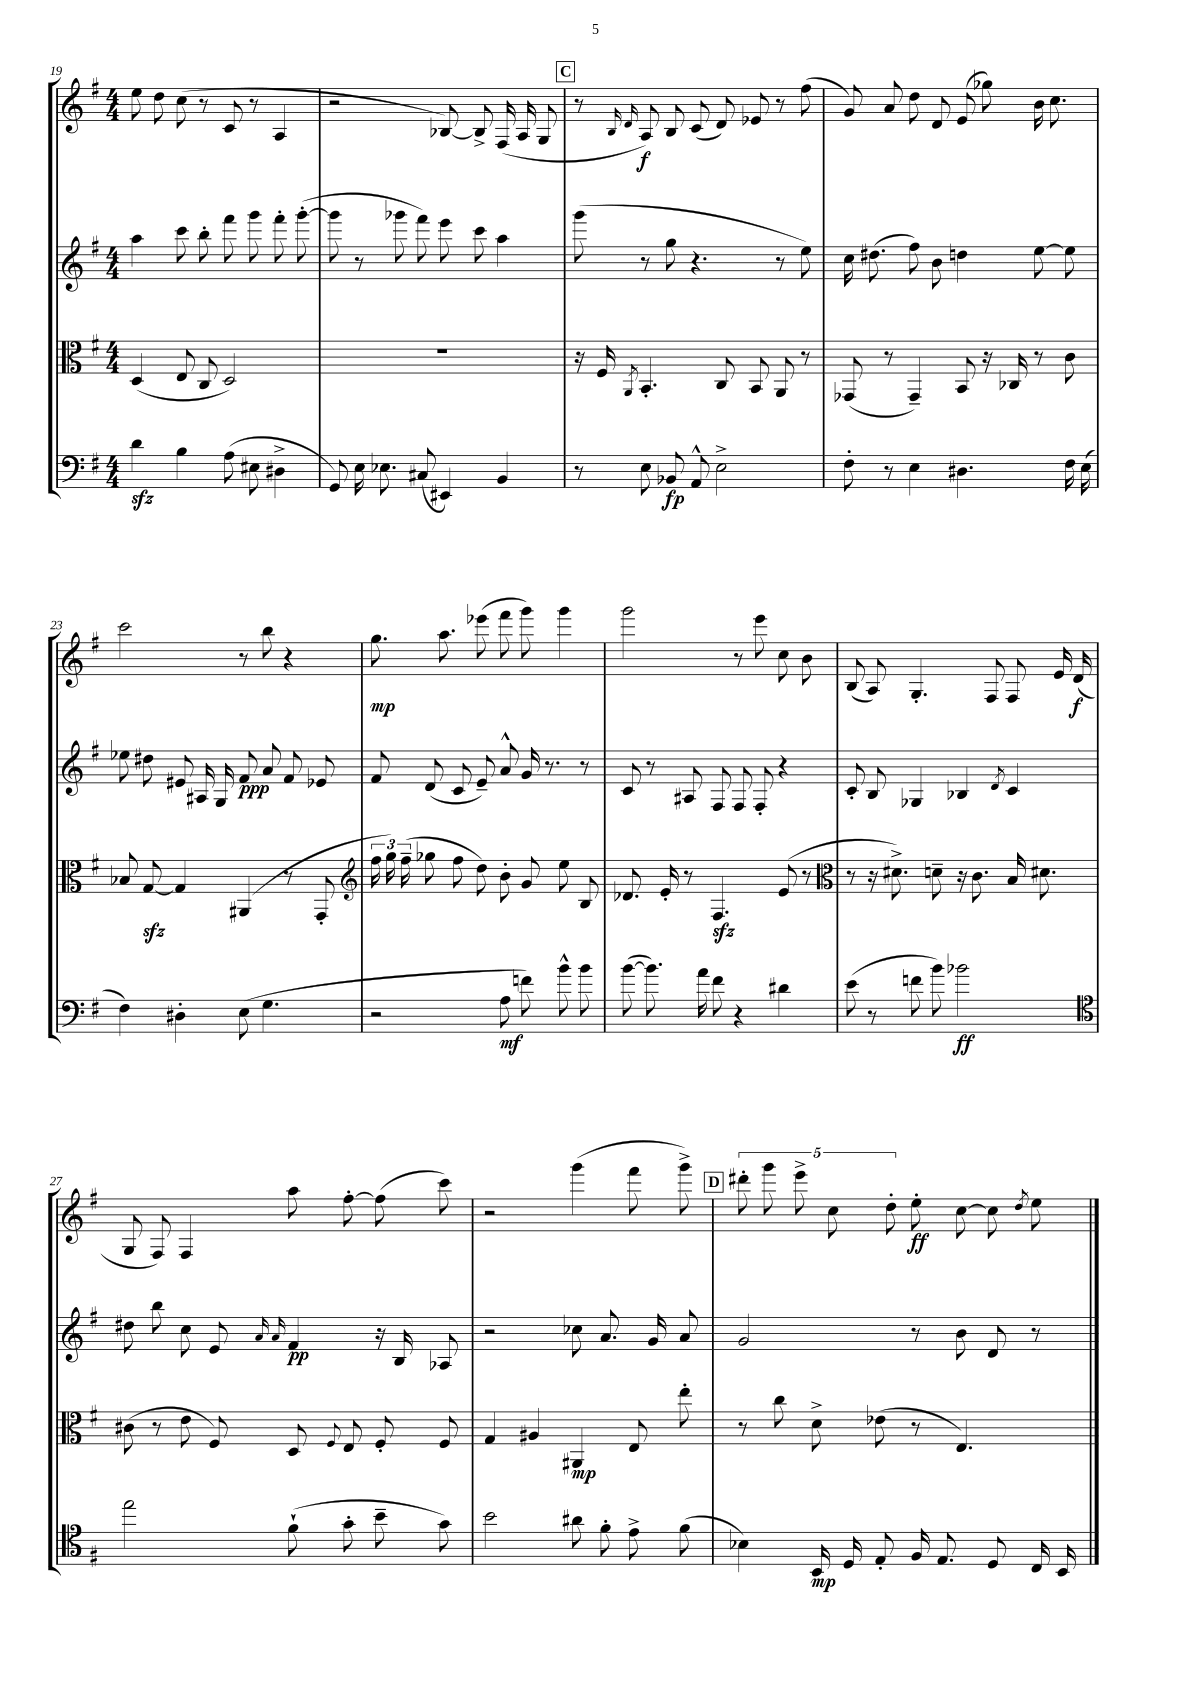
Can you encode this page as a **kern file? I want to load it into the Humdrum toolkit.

**kern	**kern	**kern	**kern
*staff4	*staff3	*staff2	*staff1
*clefF4	*clefC3	*clefG2	*clefG2
*k[f#]	*k[f#]	*k[f#]	*k[f#]
*M4/4	*M4/4	*M4/4	*M4/4
4d	(4D	4aa	8ee
.	.	.	8dd
4B	8E	8ccc	(8cc
.	8C	8bb'	8r
(8A	2D)	8fff#	8c
8E#	.	8ggg	8r
4D#^	.	8fff#'	4A
.	.	([8ggg'	.
=	=	=	=
8GG)	1r	8ggg]	2r
16E	.	8r	.
8.E-	.	.	.
.	.	8ggg-	.
(8C#	.	8fff#)	.
4EE#)	.	8eee	[8B-)
.	.	8ccc	8B-^]
4BB	.	4aa	(16F#
.	.	.	16A
.	.	.	8G
=	=	=	=
8r	16r	(8ggg	8r
.	16F#	.	.
.	.	.	16qqB
.	8qAA	.	16qqd
8E	4.BB'	8r	8A)
8BB-	.	8gg	8B
8AA^^	.	4.r	(8c
2E^	8C	.	8d)
.	8BB	.	8e-
.	8AA	8r	8r
.	8r	8ee)	(8ff#
=	=	=	=
8F#'	(8GG-	16cc	8g)
.	.	(8.dd#	.
8r	8r	.	8a
4E	4GG-~)	8ff#)	8dd
.	.	8b	8d
4.D#	8BB	4dd	(8e
.	16r	.	8gg-)
.	16C-	.	.
.	8r	[8ee	16b
.	.	.	8.cc
16F#	8c	8ee]	.
(16E	.	.	.
=	=	=	=
4F#)	8B-	8ee-	2ccc
.	[8G	8dd#	.
4D#'	4G]	8e#	.
.	.	16A#	.
.	.	16G	.
(8E	(4AA#	8f#	8r
4.G	.	8a	8bb
.	8r	8f#	4r
.	8GG'	8e-	.
=	=	=	=
*	*clefG2	*	*
2r	24ff#	8f#	8.gg
.	24gg)	.	.
.	(24ff#~	.	.
.	8gg-	(8d	.
.	.	.	8.aa
.	8ff#	8c	.
.	8dd)	8e~)	(8eee-
8A	8b'	8a^^	8fff#
8f)	8g	16g	8ggg)
.	.	8.r	.
8b^^	8ee	.	4ggg
8b	8B	8r	.
=	=	=	=
([8b	8.d-	8c	2ggg
8.b])	.	8r	.
.	16e'	.	.
.	8r	8A#	.
16a	.	.	.
8f#	4.F#	8F#	.
4r	.	8F#	8r
.	.	8F#'	8eee
4d#	(8e	4r	8cc
.	8r	.	8b
=	=	=	=
*	*clefC3	*	*
(8e	8r	8c'	(8B
8r	16r	8B	8A)
.	8.d#^)	.	.
8f	.	4G-	4.G'
8b)	8d~	.	.
2b-	16r	4B-	.
.	8.c	.	.
.	.	.	8F#
.	.	8qd	.
.	16B	4c	8F#
.	8.d#	.	.
.	.	.	16e
.	.	.	(16d
=	=	=	=
*clefC4	*	*	*
2ee	(8c#	8dd#	8G
.	8r	8bb	8F#)
.	8e	8cc	4F#
.	8F#)	8e	.
.	.	16qqa	.
.	.	16qqa	.
(8f#`	8D	4f#	8aa
.	8qqF#	.	.
8g'	8E	.	[8ff#'
8b~	8F#'	16r	(8ff#]
.	.	16B	.
8g)	8F#	8A-	8ccc)
=	=	=	=
2b	4G	2r	2r
.	4A#	.	.
8a#	4AA#	8cc-	(4ggg
8f#'	.	8.a	.
8e^	8E	.	8fff#
.	.	16g	.
(8f#	8ee'	8a	8ggg^)
=	=	=	=
4B-)	8r	2g	10ddd#'
.	.	.	10ggg
.	8cc	.	.
.	.	.	10eee^
16BB	8d^	.	.
.	.	.	10cc
16D	.	.	.
8E'	(8e-	.	.
.	.	.	10dd'
16F#	8r	8r	8ee'
8.E	.	.	.
.	4.E)	8b	[8cc
8D	.	8d	8cc]
.	.	.	8qdd
16C	.	8r	8ee
16BB	.	.	.
==	==	==	==
*-	*-	*-	*-
